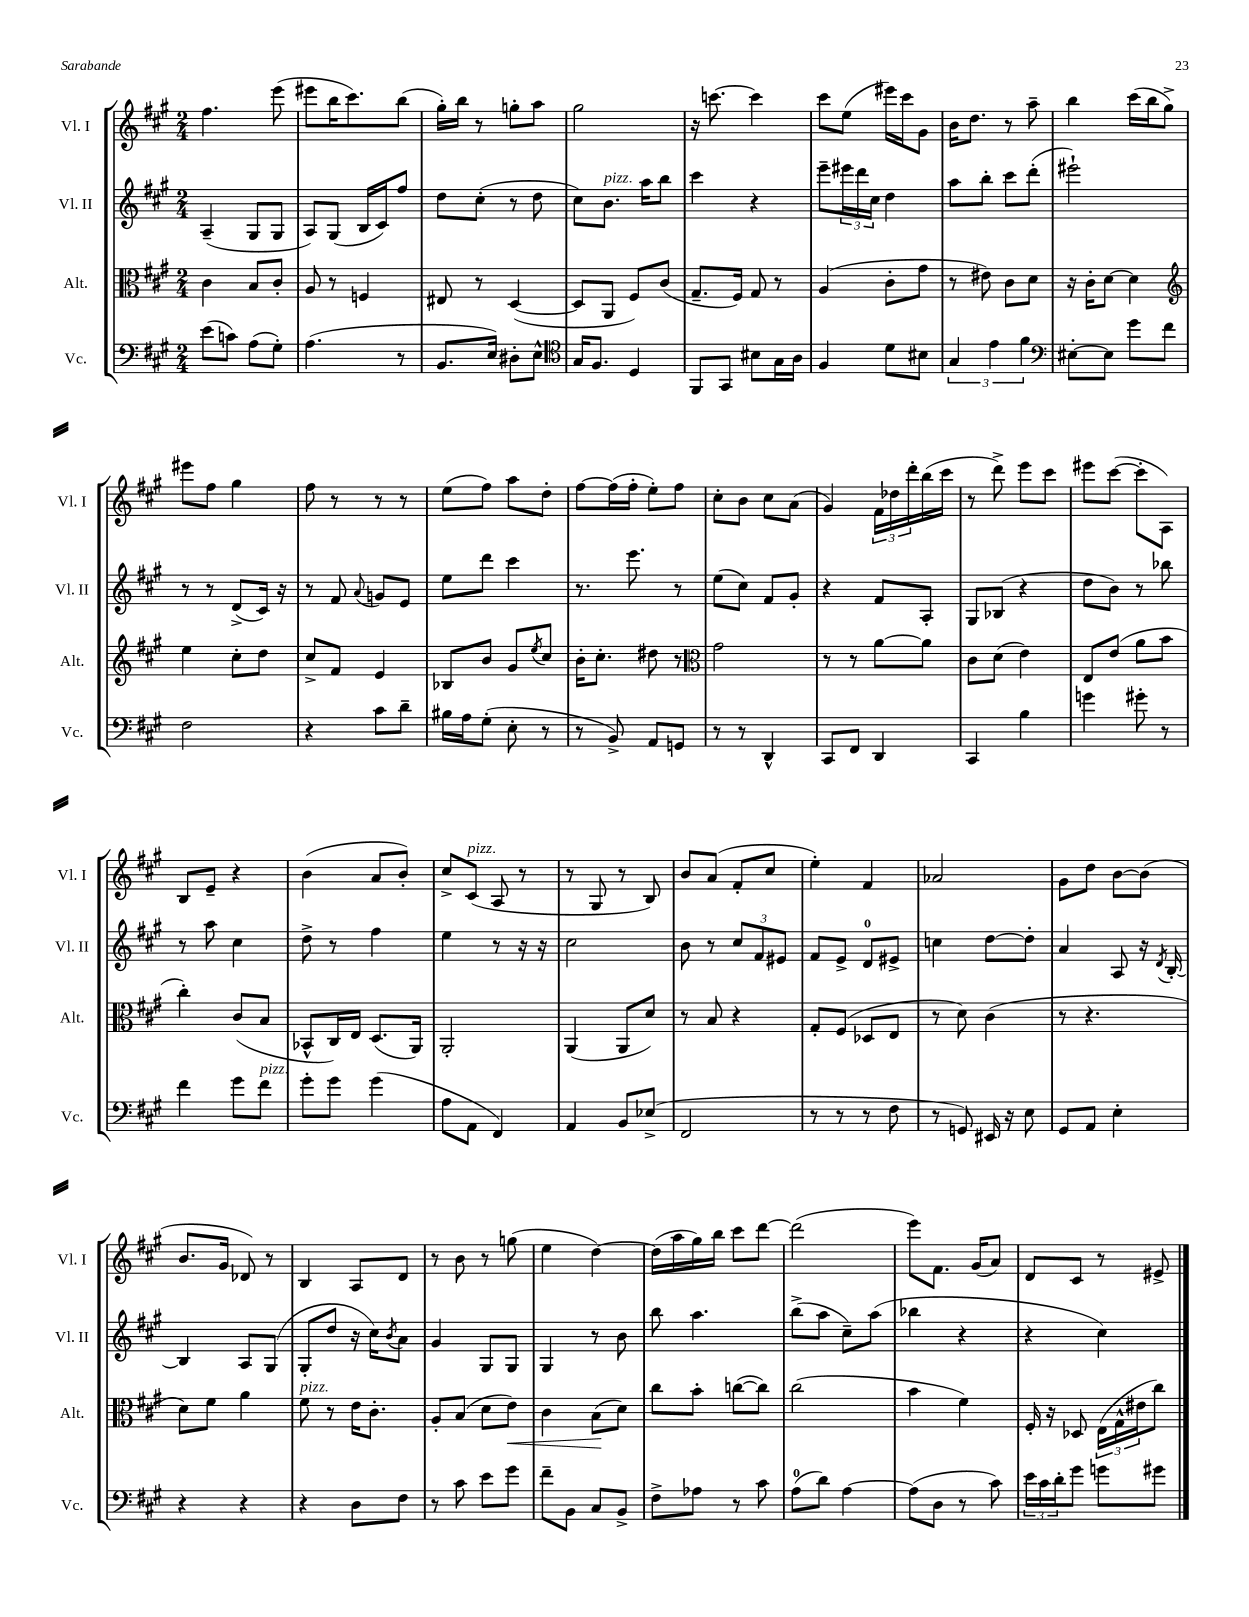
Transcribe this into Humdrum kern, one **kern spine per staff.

**kern	**kern	**dynam	**kern	**kern
*part4	*part3	*part3	*part2	*part1
*staff4	*staff3	*staff3	*staff2	*staff1
*I"Vc.	*I"Alt.	*	*I"Vl. II	*I"Vl. I
*I'Vc.	*I'Alt.	*	*I'Vl. II	*I'Vl. I
*clefF4	*clefC3	*	*clefG2	*clefG2
*k[f#c#g#]	*k[f#c#g#]	*	*k[f#c#g#]	*k[f#c#g#]
*M2/4	*M2/4	*	*M2/4	*M2/4
=2	=2	=2	=2	=2
(8e\L	4c#\	.	(4A~/	4.ff#\
8cn\J)	.	.	.	.
(8A\L	8B/L	.	8G#/L	.
8G#'\J)	8c#'/J	.	8G#/J	(8eee\
=3	=3	=3	=3	=3
(4.A\	8A/	.	8A/L)	8eee#X\L
.	8r	.	(8G#/J	16bb\K
.	.	.	.	8.ccc#\)
.	4Fn/	.	16B/LL	.
.	.	.	16c#/J)	.
8r	.	.	8ff#/J	(8bb\J
=4	=4	=4	=4	=4
8.BB/L	8E#X/	.	8dd\L	16gg#'\LL)
.	.	.	.	16bb\JJ
.	8r	.	(8cc#'\J	8r
16E/Jk)	.	.	.	.
8D#X'\L	([4D/	.	8r	8ggn'\L
8E^^\J	.	.	8dd\	8aa\J
=5	=5	=5	=5	=5
*clefC4	*	*	*	*
16G#/KL	8D/L]	.	8cc#\L)	2gg#\
8.F#/J	.	.	.	.
!	!	!	!LO:TX:a:i:t=pizz.	!
.	8AA/J	.	8.b\J	.
4D/	8F#/L)	.	.	.
.	.	.	16aa\KL	.
.	(8c#/J	.	8bb\J	.
=6	=6	=6	=6	=6
8FF#/L	8.G#~/L	.	4ccc#\	16r
.	.	.	.	[8.cccn\
8GG#/J	.	.	.	.
.	16F#/Jk)	.	.	.
8B#X\L	8G#/	.	4r	4ccc\]
16G#\L	8r	.	.	.
16A\JJ	.	.	.	.
=7	=7	=7	=7	=7
4F#/	(4A/	.	8eee~\L	8ccc#\L
.	.	.	24eee#X\L	(8ee\J
.	.	.	24ddd\	.
.	.	.	24cc#\JJ	.
8d\L	8c#'\L	.	4dd\	16eee#X\LL)
.	.	.	.	16ccc#\J
8B#X\J	8g#\J	.	.	8g#\J
=8	=8	=8	=8	=8
6G#/	8r	.	8aa\L	16b\KL
.	.	.	.	8.dd\J
.	8e#X\)	.	8bb'\J	.
6e\	.	.	.	.
.	8c#\L	.	8ccc#\L	8r
6f#\	.	.	.	.
.	8d\J	.	(8ddd'\J	8aa~\
=9	=9	=9	=9	=9
*clefF4	*	*	*	*
[8E#X'\L	16r	.	2eee#X`\)	4bb\
.	16c#'\KL	.	.	.
8E#\J]	[8d\J	.	.	.
8g#\L	4d\]	.	.	(16ccc#\LL
.	.	.	.	16bb\J
8f#\J	.	.	.	8gg#^\J)
!!LO:LB:g=z
=10	=10	=10	=10	=10
*	*clefG2	*	*	*
2F#\	4ee\	.	8r	8eee#X\L
.	.	.	8r	8ff#\J
.	8cc#'\L	.	(8d^/L	4gg#\
.	8dd\J	.	16c#/Jk)	.
.	.	.	16r	.
=11	=11	=11	=11	=11
4r	8cc#^/L	.	8r	8ff#\
.	8f#/J	.	8f#/	8r
.	.	.	8qqa/	.
8c#\L	4e/	.	8gn/L	8r
8d~\J	.	.	8e/J	8r
=12	=12	=12	=12	=12
16B#X\LL	8B-X/L	.	8ee\L	(8ee\L
16A\J	.	.	.	.
(8G#'\J	8b/J	.	8ddd\J	8ff#\J)
8E'\	8g#/L	.	4ccc#\	8aa\L
.	8qee/	.	.	.
8r	8cc#/J	.	.	8dd'\J
=13	=13	=13	=13	=13
8r	16b'\KL	.	8.r	[8ff#\L
.	8.cc#'\J	.	.	.
8BB^/)	.	.	.	(16ff#\L]
.	.	.	8.eee\	16ff#'\JJ
8AA/L	8dd#X\	.	.	8ee'\L)
8GGn/J	8r	.	8r	8ff#\J
=14	=14	=14	=14	=14
*	*clefC3	*	*	*
8r	2g#\	.	(8ee\L	8cc#'\L
8r	.	.	8cc#\J)	8b\J
4DD^^/	.	.	8f#/L	8cc#\L
.	.	.	8g#'/J	(8a\J
=15	=15	=15	=15	=15
8CC#/L	8r	.	4r	4g#/)
8FF#/J	8r	.	.	.
4DD/	[8a\L	.	8f#/L	24f#\LL
.	.	.	.	24dd-X\
.	.	.	.	24ddd'\
.	8a\J]	.	8A'/J	(16bb\
.	.	.	.	16ccc#\JJ
=16	=16	=16	=16	=16
4CC#/	8c#\L	.	8G#/L	8r
.	(8d\J	.	(8B-X/J	8ddd^\)
4B\	4e\)	.	4r	8eee\L
.	.	.	.	8ccc#\J
=17	=17	=17	=17	=17
4gn\	8E/L	.	8dd\L	8eee#X\L
.	(8e/J	.	8b\J)	([8ccc#\J
8g#X'\	8a\L	.	8r	8ccc#'\L]
8r	8b\J	.	8bb-X\	8A\J)
!!LO:LB:g=z
=18	=18	=18	=18	=18
4f#\	4cc#'\)	.	8r	8B/L
.	.	.	8aa\	8e~/J
8g#\L	(8c#/L	.	4cc#\	4r
!LO:TX:a:i:t=pizz.	!	!	!	!
8f#\J	8B/J	.	.	.
=19	=19	=19	=19	=19
8g#'\L	8BB-X^^/L	.	8dd^\	(4b\
8g#\J	16C#/L)	.	8r	.
.	16E/JJ	.	.	.
(4g#\	(8.D/L	.	4ff#\	8a/L
.	.	.	.	8b'/J)
.	16AA/Jk)	.	.	.
=20	=20	=20	=20	=20
8A\L	2AA'/	.	4ee\	8cc#^/L
!	!	!	!	!LO:TX:a:i:t=pizz.
8AA\J	.	.	.	(8c#/J
4FF#/)	.	.	8r	8A/
.	.	.	16r	8r
.	.	.	16r	.
=21	=21	=21	=21	=21
4AA/	(4AA/	.	2cc#\	8r
.	.	.	.	8G#/
8BB/L	8AA/L	.	.	8r
(8E-X^/J	8d/J)	.	.	8B/)
=22	=22	=22	=22	=22
2FF#/	8r	.	8b\	8b/L
.	8B/	.	8r	(8a/J
.	4r	.	12cc#/L	8f#'/L
.	.	.	12f#/	.
.	.	.	.	8cc#/J
.	.	.	12e#X/J	.
=23	=23	=23	=23	=23
8r	8G#'/L	.	8f#/L	4ee'\)
8r	(8F#/J	.	8e^/J	.
8r	8D-X/L	.	8d/L	4f#/
8F#\	8E/J	.	8e#X^/J	.
=24	=24	=24	=24	=24
8r	8r	.	4ccn\	2a-X/
8GGn/)	8d\)	.	.	.
16EE#X/	(4c#\	.	[8dd\L	.
16r	.	.	.	.
8E\	.	.	8dd'\J]	.
=25	=25	=25	=25	=25
8GG#/L	8r	.	4a/	8g#\L
8AA/J	4.r	.	.	8dd\J
4E'\	.	.	8A/	[8b\L
.	.	.	16r	(8b\J]
.	.	.	8qd/	.
.	.	.	[16B'/	.
!!LO:LB:g=z
=26	=26	=26	=26	=26
4r	8d\L)	.	4B/]	8.b/L
.	8f#\J	.	.	.
.	.	.	.	16g#/Jk
4r	4a\	.	8A/L	8d-X/)
.	.	.	(8G#/J	8r
=27	=27	=27	=27	=27
!	!LO:TX:a:i:t=pizz.	!	!	!
4r	8f#\	.	8G#'/L	4B/
.	8r	.	8dd/J	.
8D\L	16e\KL	.	16r	8A/L
.	8.c#'\J	.	16cc#\KL)	.
.	.	.	8qb/	.
8F#\J	.	.	8a\J	8d/J
=28	=28	=28	=28	=28
8r	8A'/L	.	4g#/	8r
8c#\	(8B/J	.	.	8b\
8e\L	8d\L	.	8G#/L	8r
!	!	!LO:HP:b	!	!
8g#\J	8e\J)	<	8G#/J	(8ggn\
=29	=29	=29	=29	=29
8f#~\L	4c#\	.	4G#/	4ee\
8BB\J	.	.	.	.
8C#/L	(8B\L	.	8r	[4dd\)
8BB^/J	8d\J)	[	8b\	.
=30	=30	=30	=30	=30
8F#^\L	8cc#\L	.	8bb\	(16dd\LL]
.	.	.	.	16aa\
8A-X\J	8b'\J	.	4.aa\	16gg#\)
.	.	.	.	16bb\JJ
8r	([8ccn\L	.	.	8ccc#\L
8c#\	8cc\J])	.	.	[8ddd\J
=31	=31	=31	=31	=31
(8A\L	(2cc#\	.	(8bb^\L	(2ddd\]
8d\J)	.	.	8aa\J	.
[4A\	.	.	8cc#~\L)	.
.	.	.	(8aa\J	.
=32	=32	=32	=32	=32
(8A\L]	4b\	.	4bb-X\	8eee\L)
8D\J	.	.	.	8.f#\J
8r	4f#\)	.	4r	.
.	.	.	.	(16g#/KL
8c#\)	.	.	.	8a/J)
=33	=33	=33	=33	=33
24e\LL	16F#'/	.	4r	8d/L
24c#\	.	.	.	.
.	16r	.	.	.
24d'\J	.	.	.	.
8g#\J	8D-X/	.	.	8c#/J
8gn\L	(24E\LL	.	4cc#\)	8r
.	24G#^^\	.	.	.
.	24e#X\J	.	.	.
8g#X\J	8cc#\J)	.	.	8e#X^/
==	==	==	==	==
*-	*-	*-	*-	*-
